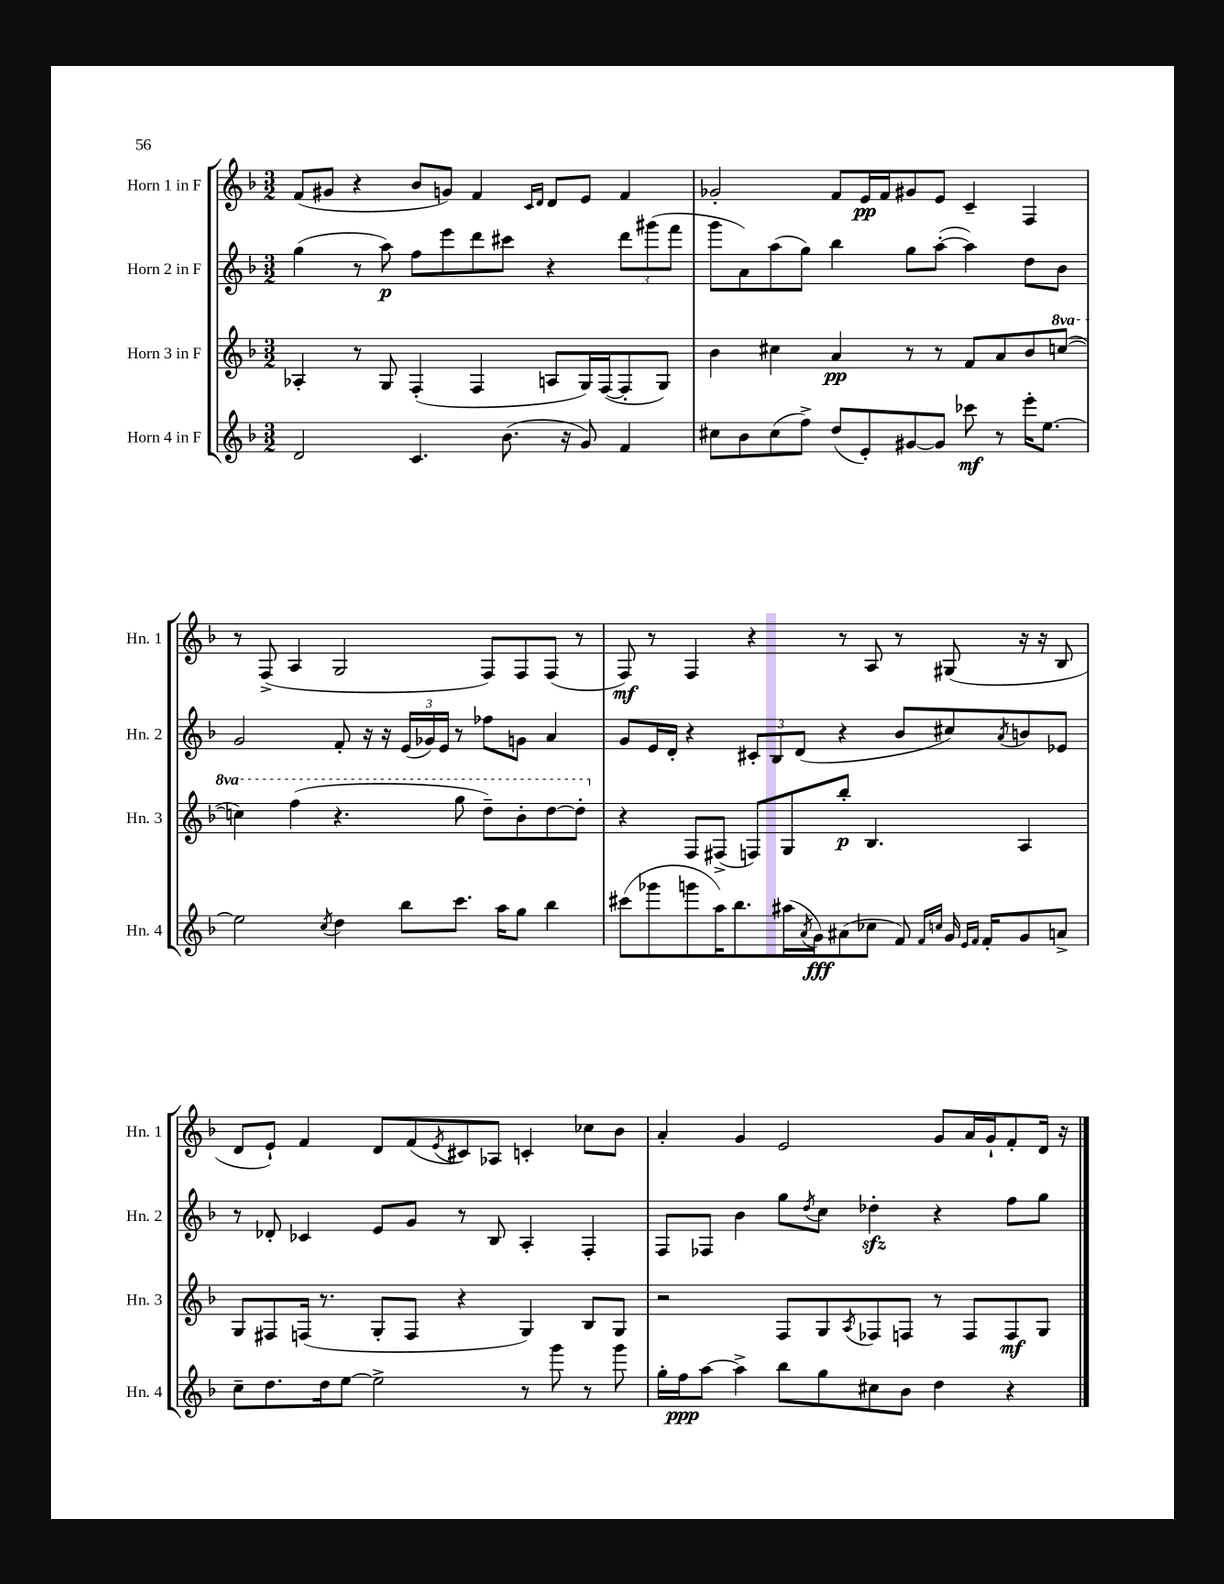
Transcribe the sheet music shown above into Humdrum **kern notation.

**kern	**dynam	**kern	**dynam	**kern	**dynam	**kern	**dynam
*part4	*part4	*part3	*part3	*part2	*part2	*part1	*part1
*staff4	*staff4	*staff3	*staff3	*staff2	*staff2	*staff1	*staff1
*I"Horn 4 in F	*	*I"Horn 3 in F	*	*I"Horn 2 in F	*	*I"Horn 1 in F	*
*I'Hn. 4	*	*I'Hn. 3	*	*I'Hn. 2	*	*I'Hn. 1	*
*clefG2	*	*clefG2	*	*clefG2	*	*clefG2	*
*k[b-]	*	*k[b-]	*	*k[b-]	*	*k[b-]	*
*M3/2	*	*M3/2	*	*M3/2	*	*M3/2	*
=81	=81	=81	=81	=81	=81	=81	=81
2d/	.	4A-X'/	.	(4gg\	.	(8f/L	.
.	.	.	.	.	.	8g#X/J	.
.	.	8r	.	8r	.	4r	.
.	.	8G/	.	8aa\)	p	.	.
4.c/	.	(4F'/	.	8ff\L	.	8b-/L	.
.	.	.	.	8eee\	.	8gn/J)	.
.	.	4F/	.	8ddd\	.	4f/	.
(8.b-\	.	.	.	8ccc#X\J	.	.	.
.	.	.	.	.	.	16qqc/LL	.
.	.	.	.	.	.	16qqd/JJ	.
.	.	8An/L	.	4r	.	8d/L	.
16r	.	.	.	.	.	.	.
8g/)	.	16G/L)	.	.	.	8e/J	.
.	.	([16F/J	.	.	.	.	.
4f/	.	8F'/]	.	12ddd\L	.	4f/	.
.	.	.	.	(12ggg#X\	.	.	.
.	.	8G/J)	.	.	.	.	.
.	.	.	.	12fff\J	.	.	.
=82	=82	=82	=82	=82	=82	=82	=82
8cc#X\L	.	4b-\	.	8ggg\L	.	2g-X'/	.
8b-\	.	.	.	8a\)	.	.	.
(8cc#\	.	4cc#X\	.	(8aa\	.	.	.
8ff^\J)	.	.	.	8gg\J)	.	.	.
(8dd/L	.	4a/	pp	4bb-\	.	8f/L	.
8e'/)	.	.	.	.	.	16e/L	pp
.	.	.	.	.	.	16f/J	.
[8g#X/	.	8r	.	8gg\L	.	8g#X/	.
8g#/J]	.	8r	.	([8aa'\J	.	8e/J	.
8ccc-X\	mf	8f/L	.	4aa\])	.	4c~/	.
8r	.	8a/	.	.	.	.	.
16eee'\KL	.	8b-/	.	8dd\L	.	4F/	.
[8.ee\J	.	.	.	.	.	.	.
*	*	*8va	*	*	*	*	*
.	.	([8cccn/J	.	8b-\J	.	.	.
!!LO:LB:g=z
=83	=83	=83	=83	=83	=83	=83	=83
2ee\]	.	4cccn\])	.	2g/	.	8r	.
.	.	.	.	.	.	(8F^/	.
.	.	(4fff\	.	.	.	4A/	.
8qcc/	.	.	.	.	.	.	.
4dd\	.	4.r	.	8f'/	.	2G/	.
.	.	.	.	16r	.	.	.
.	.	.	.	16r	.	.	.
8bb-\L	.	.	.	(24e/LL	.	.	.
.	.	.	.	24g-X/)	.	.	.
.	.	.	.	24e/JJ	.	.	.
8.ccc\J	.	8ggg\	.	8r	.	.	.
.	.	8ddd~\L)	.	8ff-X\L	.	8F/L)	.
16aa\KL	.	.	.	.	.	.	.
8gg\J	.	8bb-'\	.	8gn\J	.	8F/	.
4bb-\	.	[8ddd\	.	4a/	.	(8F/J	.
.	.	8ddd'\J]	.	.	.	8r	.
=84	=84	=84	=84	=84	=84	=84	=84
*	*	*X8va	*	*	*	*	*
(8ccc#X\L	.	4r	.	8g/L	.	8F/)	mf
8ggg-X\	.	.	.	16e/L	.	8r	.
.	.	.	.	16d'/JJ	.	.	.
8gggn\	.	8F/L	.	4r	.	4F/	.
16aa\K)	.	(8F#X^/J	.	.	.	.	.
8.bb-\	.	.	.	.	.	.	.
.	.	8Fn/L)	.	12c#X'/L	.	4r	.
.	.	.	.	12B-/	.	.	.
(16aa#X\L	.	8G/	.	.	.	.	.
.	.	.	.	(12d/J	.	.	.
8qa/	.	.	.	.	.	.	.
16g\J)	fff	.	.	.	.	.	.
(8a#X\	.	8bb-'/J	p	4r	.	8r	.
8cc-X\J	.	4.B-/	.	.	.	8A/	.
8f/)	.	.	.	8b-/L	.	8r	.
16qqf/LL	.	.	.	.	.	.	.
16qqccn/JJ	.	.	.	.	.	.	.
16g/	.	.	.	8cc#X/)	.	(8G#X/	.
16qqe/LL	.	.	.	.	.	.	.
16qqf/JJ	.	.	.	.	.	.	.
16f'/KL	.	.	.	.	.	.	.
.	.	.	.	8qa/	.	.	.
8g/	.	4A/	.	8bn/	.	16r	.
.	.	.	.	.	.	16r	.
8an^/J	.	.	.	8e-X/J	.	8B-/	.
!!LO:LB:g=z
=85	=85	=85	=85	=85	=85	=85	=85
8cc~\L	.	8G/L	.	8r	.	8d/L	.
8.dd\	.	8F#X/	.	8d-X'/	.	8e`/J)	.
.	.	(16Fn/Jk	.	4c-X/	.	4f/	.
16dd\k	.	8.r	.	.	.	.	.
[8ee\J	.	.	.	.	.	.	.
2ee^\]	.	8G'/L	.	8e/L	.	8d/L	.
.	.	8F/J	.	8g/J	.	(8f/	.
.	.	.	.	.	.	8qe/	.
.	.	4r	.	8r	.	8c#X/)	.
.	.	.	.	8B-/	.	8A-X/J	.
8r	.	4G/)	.	4A'/	.	4cn'/	.
8ggg\	.	.	.	.	.	.	.
8r	.	8B-/L	.	4F'/	.	8cc-X\L	.
8ggg\	.	8G/J	.	.	.	8b-\J	.
=86	=86	=86	=86	=86	=86	=86	=86
16gg'\LL	.	2r	.	8F/L	.	4a'/	.
16ff\J	ppp	.	.	.	.	.	.
[8aa\J	.	.	.	8F-X/J	.	.	.
4aa^\]	.	.	.	4b-\	.	4g/	.
8bb-\L	.	8F/L	.	8gg\L	.	2e/	.
.	.	.	.	8qdd/	.	.	.
8gg\	.	8G/	.	8cc\J	.	.	.
.	.	8qA/	.	.	.	.	.
8cc#X\	.	8F-X/	.	4dd-Xzz'\	.	.	.
8b-\J	.	8Fn/J	.	.	.	.	.
4dd\	.	8r	.	4r	.	8g/L	.
.	.	8F/L	.	.	.	16a/L	.
.	.	.	.	.	.	16g`/J	.
4r	.	8F/	mf	8ff\L	.	8f'/	.
.	.	8G/J	.	8gg\J	.	16d/Jk	.
.	.	.	.	.	.	16r	.
==	==	==	==	==	==	==	==
*-	*-	*-	*-	*-	*-	*-	*-
